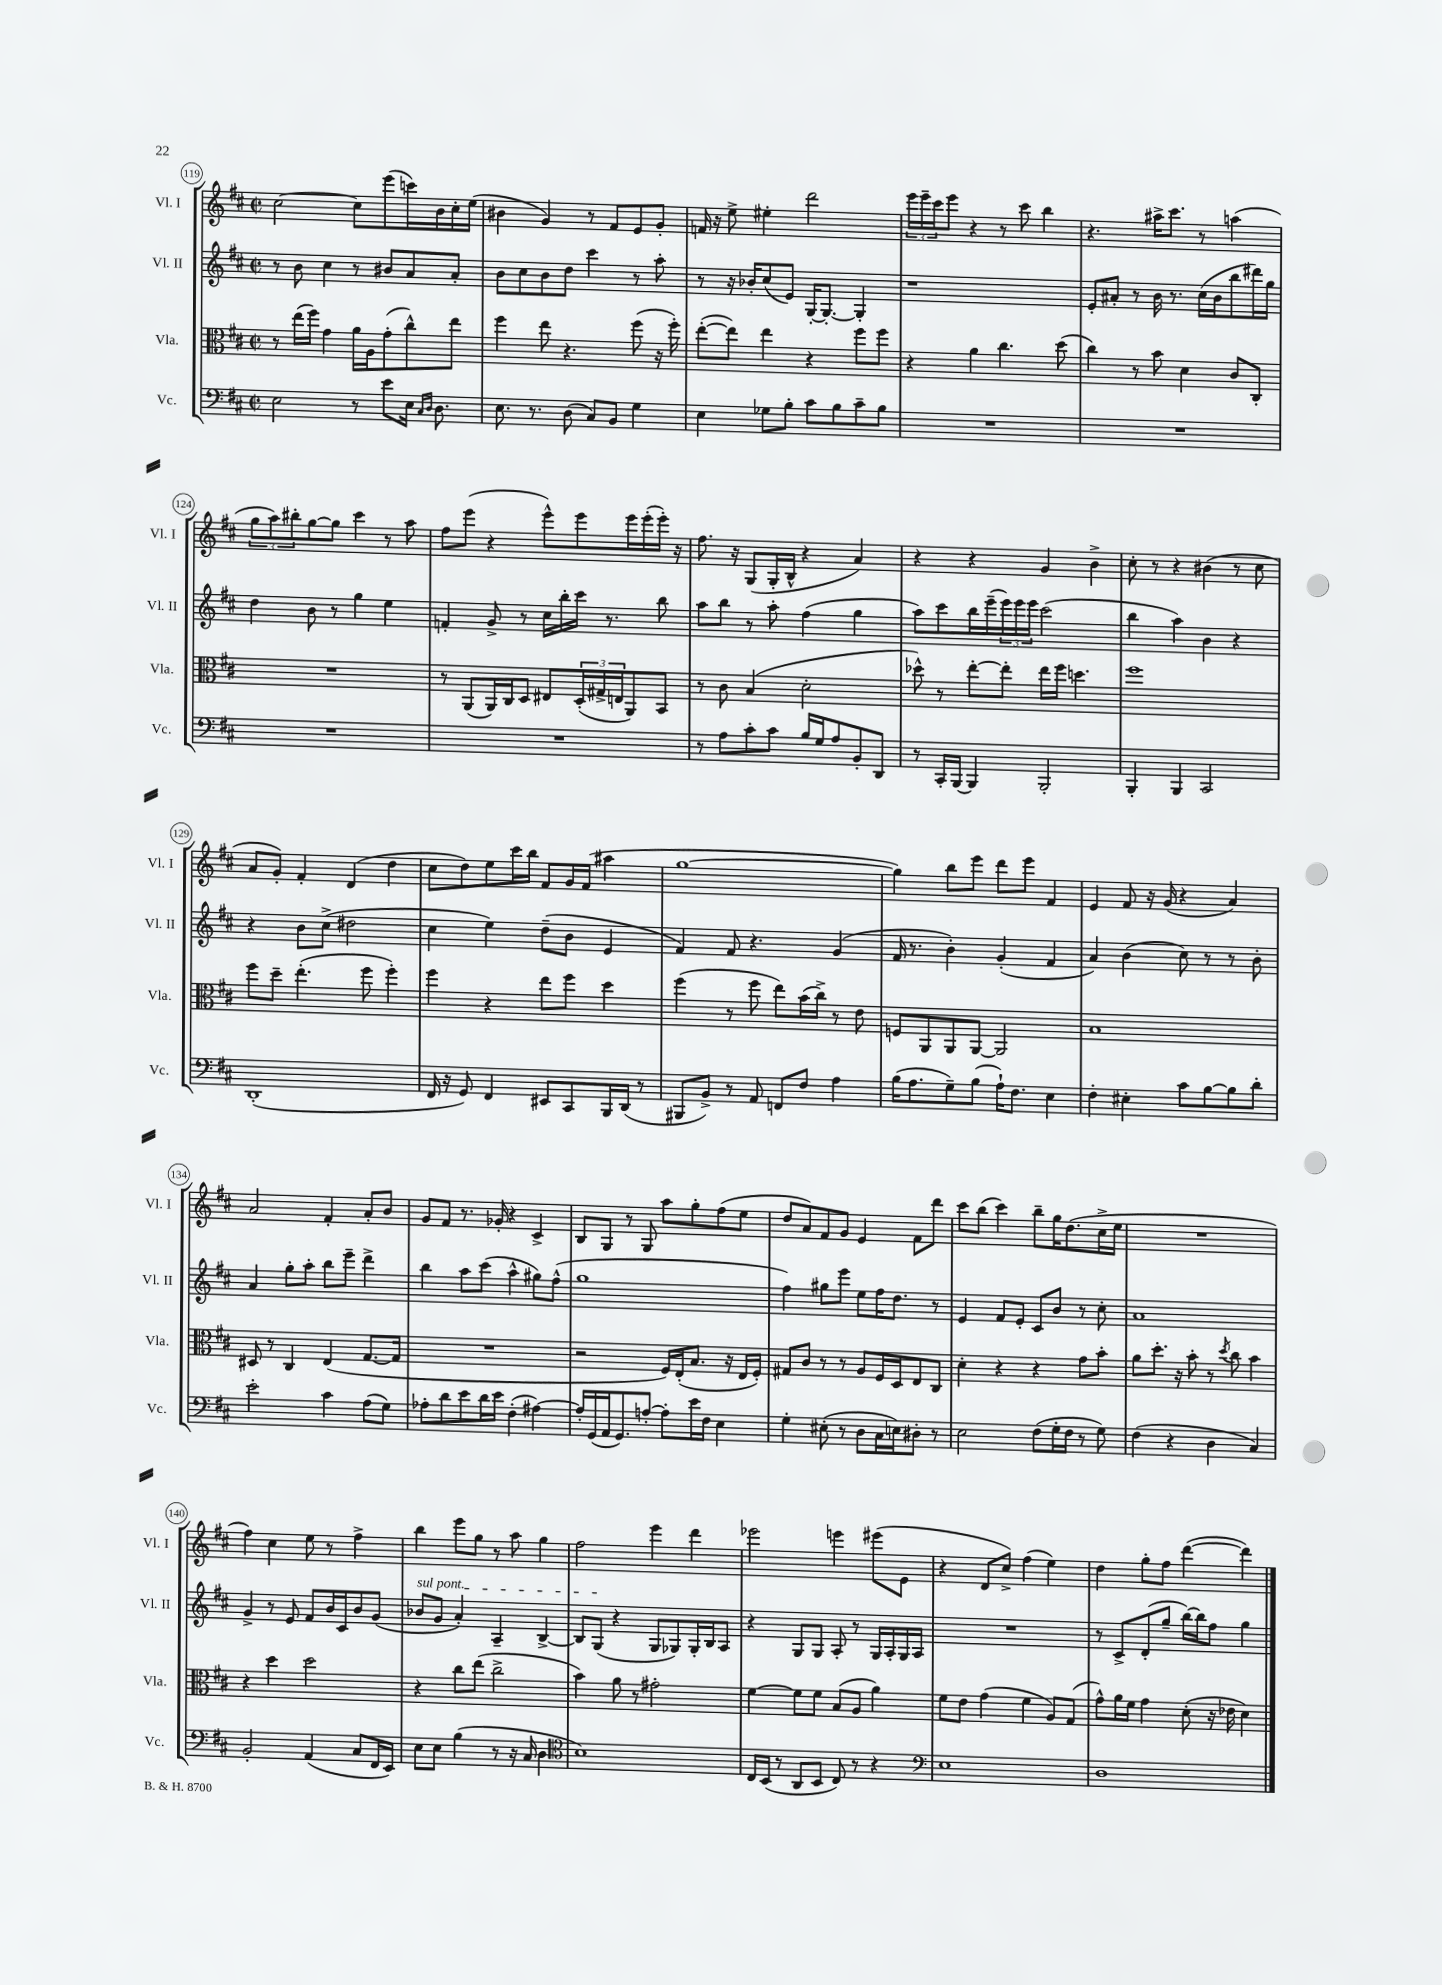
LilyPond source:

<<
\new StaffGroup <<
\new Staff = "s0" \with { instrumentName = "Vl. I" shortInstrumentName = "Vl. I" } {
    \clef treble \key d \major \defaultTimeSignature \time 2/2
    cis''2~ cis''8 e'''8( c'''16) b'16 cis''16-. e''16( |
    bis'4 g'4) r8 fis'8 e'8 g'8-. |
    f'16 r16 e''8-> eis''4-. d'''2 |
    \tuplet 3/2 { e'''16 e'''16-- cis'''16 } e'''8 r4 r8 cis'''8 b''4 |
    r4. ais''16-> cis'''8. r8 a''4( |
    \tuplet 3/2 { g''8 a''8) bis''8-. } g''8~ g''8 cis'''4 r8 a''8 |
    fis''8 e'''8( r4 e'''8-^) e'''8 e'''16 e'''16-.( e'''16-.) r16 |
    fis''8. r16 g8( g16-. b16-^ r4 a'4) |
    r4 r4 g'4 b'4-> |
    cis''8-. r8 r4 bis'4( r8 cis''8 |
    a'8 g'8-.) fis'4-. d'4( d''4 |
    cis''8 d''8) e''8 cis'''16 b''16 fis'8 g'16 fis'16( ais''4 |
    g''1~ |
    g''4) b''8 e'''8 d'''8 e'''8 fis'4 |
    e'4 fis'8 r16 g'16( r4 a'4) |
    a'2 fis'4-. a'8-. b'8 |
    g'8 fis'8 r8. ges'16-. r4 cis'4-> |
    b8 g8 r8 g8 a''8 g''8-. fis''8( e''8 |
    d''8 a'8) fis'8 g'8 e'4 fis'8 d'''8 |
    cis'''8 b''8( cis'''4) b''8-- g''16 d''8.( cis''16-> e''16 |
    R1 |
    fis''4) cis''4 e''8 r8 fis''4-> |
    b''4 e'''8 g''8 r8 a''8 g''4 |
    fis''2 e'''4 d'''4 |
    ees'''2 e'''4 eis'''8( e'8 |
    r4 d'8 cis''8->) fis''4( e''4) |
    d''4 g''8-. fis''8 d'''4~( d'''4) \bar "|." |
}
\new Staff = "s1" \with { instrumentName = "Vl. II" shortInstrumentName = "Vl. II" } {
    \clef treble \key d \major \defaultTimeSignature \time 2/2
    r8 b'8 cis''4 r8 bis'8 a'8 a'8-. |
    b'8 cis''8 b'8 d''8 cis'''4 r8 a''8-. |
    r8 r16 bes'16-. cis''8( e'8) g16~-. g8.~-. g4-. |
    r1 |
    e'8-. ais'8-. r8 b'16 r8. cis''16( b'16 b''8 dis'''16) g''16 |
    d''4 b'8 r8 g''4 e''4 |
    f'4-. g'8-> r8 cis''16 b''16-. cis'''16 r8. b''8 |
    a''8 b''8 r8 a''8-. fis''4( g''4 |
    a''8) cis'''8 b''16 e'''16--( \tuplet 3/2 { e'''16) e'''16 e'''16 } cis'''2( |
    b''4 a''4) b'4 r4 |
    r4 b'8 cis''8->( dis''2 |
    cis''4 e''4) d''8--( b'8 e'4 |
    fis'4) fis'8 r4. g'4( |
    fis'16 r8. b'4-.) g'4-.( fis'4 |
    a'4) b'4( cis''8) r8 r8 b'8-. |
    a'4 g''8-. a''8-. b''8 e'''8-- d'''4-> |
    b''4 a''8 cis'''8( a''4-^ gis''8) fis''8-^( |
    g''1 |
    fis''4) gis''8 e'''8 e''8 fis''16 d''8. r8 |
    e'4 fis'8 e'8-. cis'8 b'8 r8 cis''8-. |
    a'1 |
    g'4-> r8 e'8 fis'8 b'16 cis'16 b'8 g'8( |
    \once \override TextSpanner.bound-details.left.text = \markup { \italic "sul pont." } bes'8\startTextSpan g'8 a'4-.) a4-- b4~-> |
    b8 g8\stopTextSpan( r4 g8 ges8) ges16-. b16 a8 |
    r4 g8 g8 a8-. r8 g16 a16-. g16 a16 |
    R1 |
    r8 cis'8-> d'8-.( g''8-- b''16~) b''16 fis''8 g''4 \bar "|." |
}
\new Staff = "s2" \with { instrumentName = "Vla." shortInstrumentName = "Vla." } {
    \clef alto \key d \major \defaultTimeSignature \time 2/2
    r8 e''16( fis''16) g'4 a'16 a16 g'8-.( cis''8-^) e''8 |
    fis''4 e''8 r4. fis''8( r16 fis''16-.) |
    e''8~-.( e''8) e''4 r4 fis''8 fis''8 |
    r4 a'4 cis''4. d''8( |
    cis''4) r8 b'8 d'4 cis'8 cis8-. |
    R1 |
    r8 a,8( a,16) cis16 d8 eis8 \tuplet 3/2 { d16-.( gis16-> e16 } a,8) b,8 |
    r8 cis'8 b4( d'2-. |
    des''8-^) r8 e''8~-. e''8-. e''16 fis''16 d''4. |
    fis''1 |
    fis''8 d''8-- e''4.-.( fis''8 fis''4-.) |
    fis''4 r4 e''8 fis''8 d''4 |
    fis''4( r8 fis''8 e''8) b'16( cis''16->) r8 e'8 |
    f8 a,8 a,8 a,8~ a,2 |
    b1 |
    dis8 r8 cis4 e4( g8.~ g16 |
    R1 |
    r2 fis16) e16-.( b8. r16 e16 fis16-.) |
    gis8 cis'8 r8 r8 a8 fis16 d16 e8 cis8 |
    d'4-. r4 r4 g'8 b'8-. |
    a'8 d''8.-. r16 b'8-. r8 \acciaccatura { d''8 } cis''8 b'4 |
    r4 d''4 d''2 |
    r4 cis''8 e''8( cis''2-> |
    b'4) a'8 r8 gis'2-. |
    fis'4~ fis'8 fis'8 b8( a8 a'4) |
    fis'8 e'8 g'4( fis'4 a8) g8( |
    g'8-^) a'16 fis'16 g'4 d'8-.( r16 ees'16 d'4) \bar "|." |
}
\new Staff = "s3" \with { instrumentName = "Vc." shortInstrumentName = "Vc." } {
    \clef bass \key d \major \defaultTimeSignature \time 2/2
    e2 r8 e'8 e16 \grace { cis16 d16 } d8. |
    e8. r8. d8( cis8) b,8 g4 |
    e4 ges8 b8-. cis'8 b8 cis'8-- b8 |
    R1 |
    R1 |
    R1 |
    R1 |
    r8 a8 cis'8-. cis'8 b16 g16 a8 b,8-. d,8 |
    r8 cis,16-. b,,16~ b,,4 b,,2-. |
    b,,4-. b,,4 cis,2 |
    d,1-.( |
    fis,16 r16 g,8) fis,4 eis,8 cis,8 b,,16 d,16( r8 |
    bis,,8 b,8->) r8 a,8 f,8 fis8 a4 |
    b16( a8. g8--) b8( a16-!) fis8. e4 |
    fis4-. eis4-. cis'8 b8~ b8 d'8-. |
    e'2-. cis'4 a8( g8) |
    aes8-. d'8 e'8 d'16 e'16 fis4-.( ais4~) |
    ais16-. g,16( a,16 g,8.) a8~-. a8-. e'16 fis16 e4 |
    g4-. eis8-.( r8 d8 cis16 e16) dis8-. r8 |
    e2 fis8( g16-. fis16 r8 g8) |
    fis4( r4 d4 cis4) |
    b,2-. a,4( cis8 fis,16 e,16) |
    e8 e8 b4( r8 r16 cis16 d4 |
    \clef tenor b1) |
    cis16 b,16( r8 a,8 b,8 cis8) r8 r4 |
    \clef bass e1 |
    d1 \bar "|." |
}
>>
>>
\layout { \context { \Score currentBarNumber = #119 \override BarNumber.stencil = #(make-stencil-circler 0.1 0.3 ly:text-interface::print) } }
